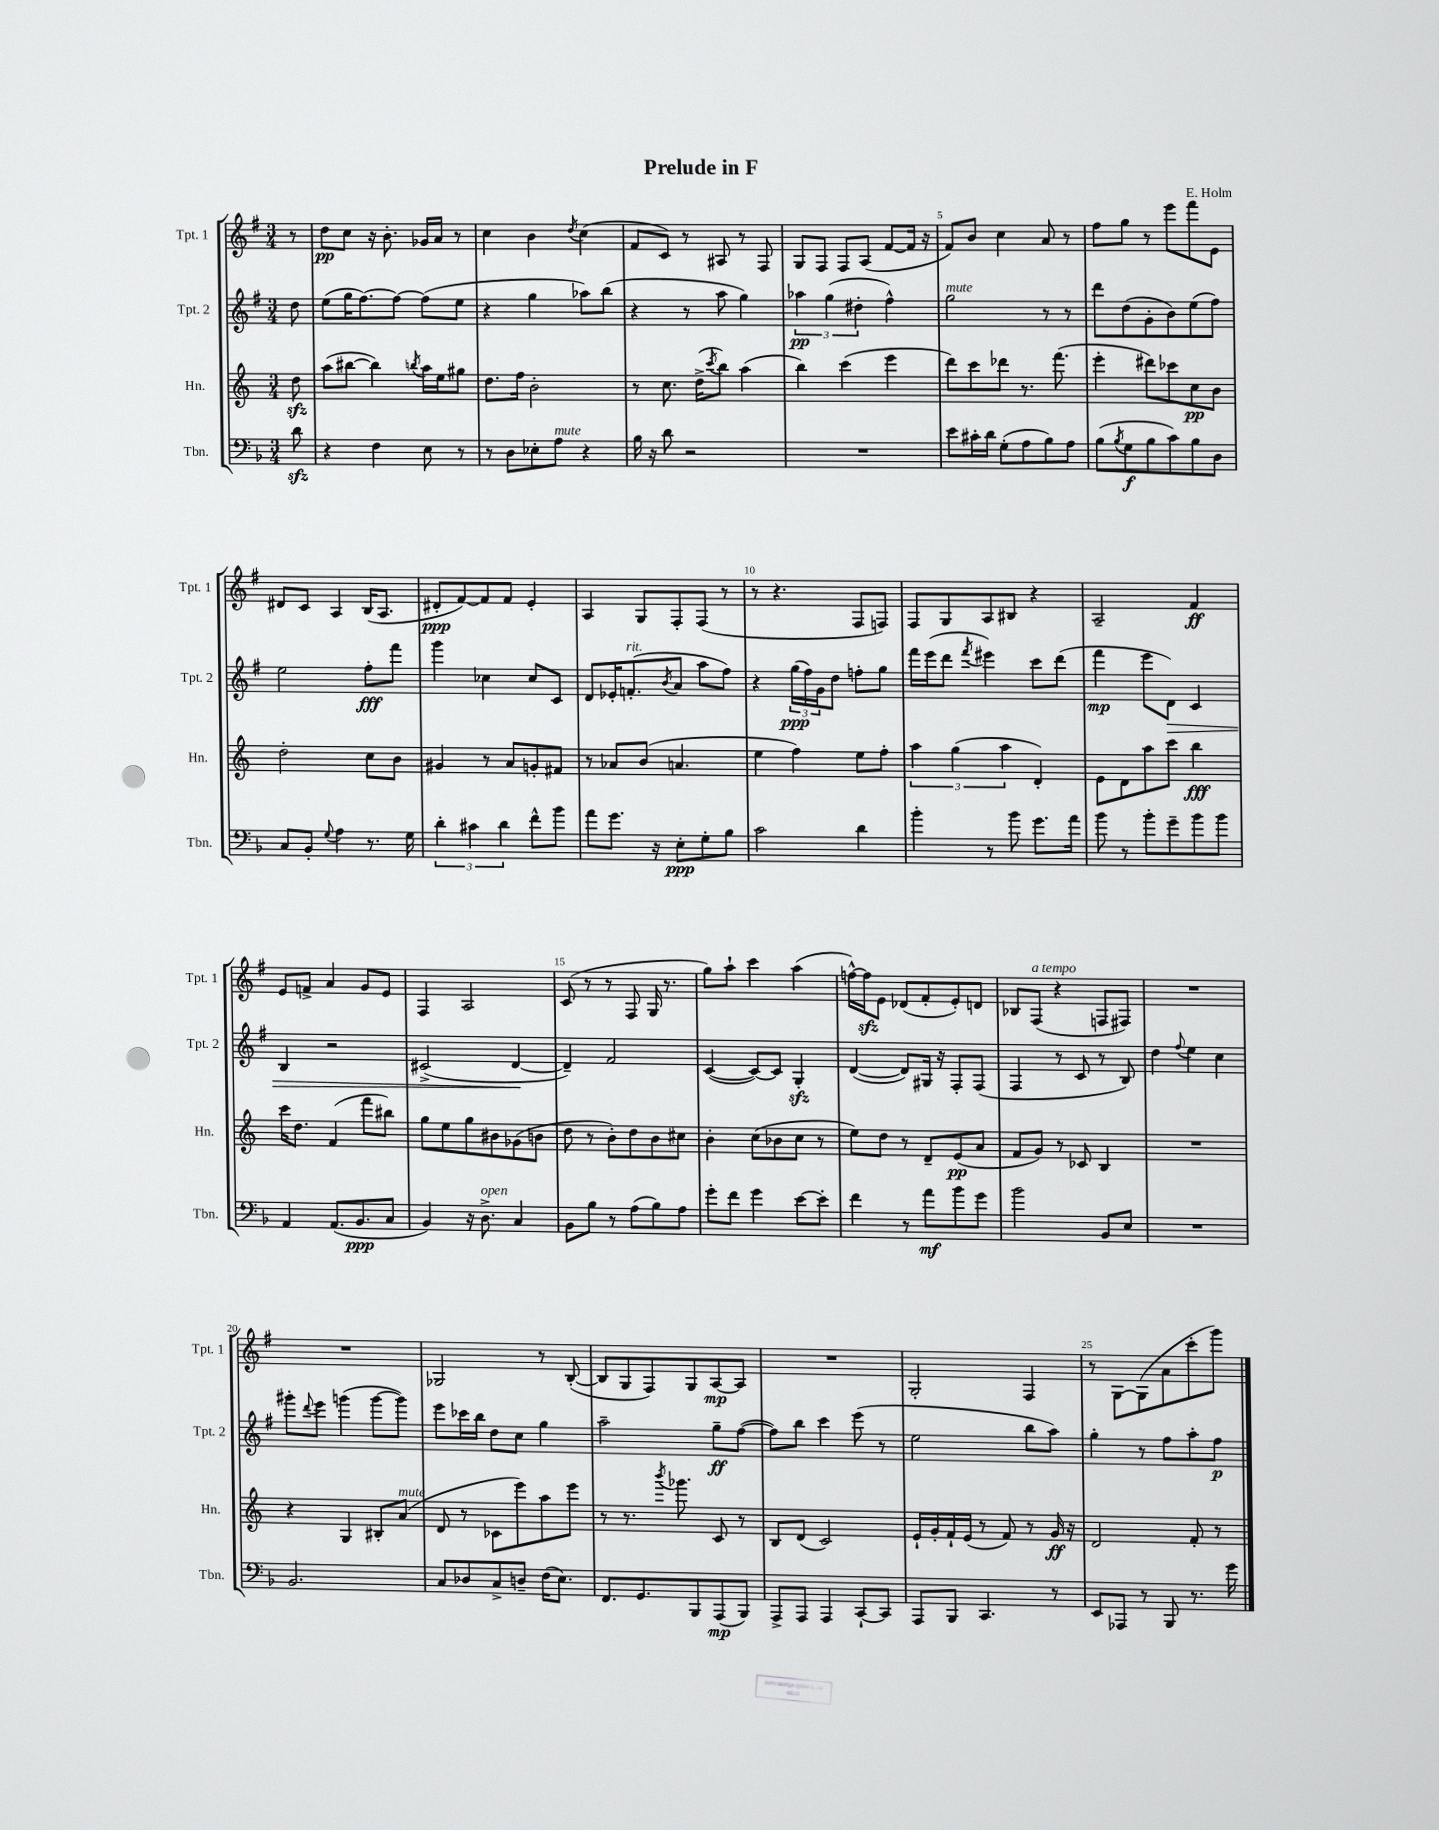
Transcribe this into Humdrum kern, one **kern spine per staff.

**kern	**kern	**kern	**kern
*staff4	*staff3	*staff2	*staff1
*clefF4	*clefG2	*clefG2	*clefG2
*k[b-]	*k[]	*k[f#]	*k[f#]
*M3/4	*M3/4	*M3/4	*M3/4
8d	8dd	8dd	8r
=	=	=	=
4r	(8aa	(8ee	8dd
.	[8bb#	16gg	8cc
.	.	[8.ff#)	.
4F	4bb#])	.	16r
.	.	.	8.b'
.	.	8ff#_	.
.	8qbb	.	.
8E	16aa	(8ff#]	16g-
.	16ee	.	16a
8r	8gg#	8ee	8r
=	=	=	=
8r	8.dd	4r	4cc
8D	.	.	.
.	16ff	.	.
8E-'	2b'	4gg	4b
8A	.	.	.
.	.	.	8qdd
4r	.	8aa-)	(4cc
.	.	(8bb	.
=	=	=	=
16B-	8r	4r	8f#
16r	.	.	.
8d	8.cc	.	8c)
2r	.	8r	8r
.	(16dd^	.	.
.	8qccc	.	.
.	8bb)	8aa	8A#
.	(4aa	4gg)	8r
.	.	.	8F#
=	=	=	=
2.r	4bb)	6aa-	8G
.	.	.	8F#
.	.	(6gg	.
.	(4ccc	.	8F#
.	.	6dd#'	.
.	.	.	(8A
.	4eee	4ff#^^)	[8f#
.	.	.	16f#]
.	.	.	16r
=	=	=	=
8e	8ddd)	2gg	8f#)
16c#'	8ccc	.	8b
16d	.	.	.
(8G'	8ddd-	.	4cc
8A	8.r	.	.
8B-)	.	8r	8a
.	(8.fff	.	.
8A	.	8r	8r
=	=	=	=
(8B-	4eee'	8ddd	8ff#
8qB-	.	.	.
8G	.	(8dd	8gg
8B-	8ddd#)	8g'	8r
8c)	8ccc-	8b)	8eee
8B-	8cc	(8ee	8fff#
8D	8b	8ff#)	8e
=	=	=	=
8C	2dd'	2ee	8d#
8BB-'	.	.	8c
8qqG	.	.	.
4A	.	.	4A
8.r	8cc	8ff#'	(16B
.	.	.	8.A
.	8b	8fff#	.
16G	.	.	.
=	=	=	=
6d'	4g#	4ggg	8d#'
.	.	.	[8f#)
6c#	.	.	.
.	8r	4cc-	8f#]
6d	.	.	.
.	8a	.	8f#
8f^^	8g'	8cc-	4e'
8b-	8f#	8c	.
=	=	=	=
8a	8r	8d	4A
8.g	8a-	16e-'	.
.	.	(8.f'	.
.	(8b	.	8G
16r	.	.	.
.	.	8qb	.
8E'	4.a	8a	8F#'
8G'	.	8aa	(8F#
8B-	.	8ff#)	8r
=	=	=	=
2c	4ee	4r	8r
.	.	.	4.r
.	4ff)	(24gg	.
.	.	24ff#)	.
.	.	24g	.
.	.	8dd	.
4d	8ee	8ff'	8F#
.	8ff'	8gg	8F)
=	=	=	=
4b-'	6aa	16fff#	8F#
.	.	(16eee	.
.	.	8ddd	8G
.	(6gg	.	.
.	.	8qfff#	.
8r	.	4eee#)	8A
.	6aa	.	.
8b-	.	.	8B#
8.g	4d')	8ccc	4r
.	.	(8ddd	.
16a	.	.	.
=	=	=	=
8b-	8e	4fff#	2A~
8r	8d	.	.
8b-'	8aa	8eee	.
8g~	8ccc	8d)	.
8b-	4bb	4c	4f#
8b-	.	.	.
=	=	=	=
4AA	16ccc	4B	8e
.	8.dd	.	.
.	.	.	8f^
(8.AA	(4f	2r	4a
8.BB-	.	.	.
.	8fff	.	8g
8C	8bb#)	.	8e
=	=	=	=
4BB-)	8gg	(2c#^	4F#
.	8ee	.	.
16r	8gg	.	2A
8.D^	.	.	.
.	8b#	.	.
4C	(8g-	[4d	.
.	8b	.	.
=	=	=	=
8BB-	8dd	4d~])	(8c
8B-	8r	.	8r
8r	8b')	2f#	8r
(8A	8dd	.	8F#
8B-)	8b	.	16G
.	.	.	8.r
8A	8cc#	.	.
=	=	=	=
8g'	4b'	([4c	8gg)
8f	.	.	8aa`
4g	(8cc	8c_)	4ccc
.	8b-	8c]	.
[8e	8cc	4G'	(4aa
8e']	8r	.	.
=	=	=	=
4f	8ee)	([4d	[16ff^^)
.	.	.	16ff]
.	8dd	.	8e
8r	8r	8d])	(8d-
8a	8d~	16G#	8f#'
.	.	16r	.
8b-	(8e	8F#'	8e')
8g	8a	(8F#	8d
=	=	=	=
2b-	8f	4F#	8B-
.	8g)	.	(8F#
.	8r	8r	4r
.	8c-	8c	.
8BB-	4B	8r	8F
8E	.	8B)	8F#)
=	=	=	=
2.r	2.r	4dd	2.r
.	.	8qqff#	.
.	.	4ee	.
.	.	4cc	.
=	=	=	=
2.BB-	4r	8ggg#'	2.r
.	.	8qqddd	.
.	.	8eee	.
.	4G	(4ggg	.
.	8B#'	[8ggg	.
.	(8a	8ggg])	.
=	=	=	=
8C	8d	8eee	2G-
8D-	8r	16ccc-	.
.	.	16bb	.
8C^	8c-	8dd	.
8D~	8eee)	8cc	.
(16F	8aa	4gg	8r
8.E)	.	.	.
.	8eee	.	([8B'
=	=	=	=
8.FF	8r	2aa~	8B]
.	8.r	.	8G
8.GG	.	.	.
.	.	.	8F#)
.	8qbbb	.	.
.	8.ggg-	.	.
8BBB-	.	.	8G
(8AAA	8c	8gg~	[8A
8BBB-)	8r	([8ff#	8A]
=	=	=	=
8AAA^	8B	8ff#])	2.r
8AAA	(8d	8bb	.
4AAA	2c)	4ccc	.
[8CC`	.	(8eee	.
8CC]	.	8r	.
=	=	=	=
8AAA	16e`	2ee	2G'
.	16g'	.	.
8BBB-	16f`	.	.
.	(16e	.	.
4.CC	8r	.	.
.	8f)	.	.
.	8r	8bb	4F#
8r	16g	8aa)	.
.	16r	.	.
=	=	=	=
8EE	2d	4gg'	8r
8AAA-	.	.	[8G
8r	.	8r	(8G]
8BBB-	.	8ff#	8a
8.r	8f'	8aa'	8ccc'
.	8r	8ff#	8ggg)
16g	.	.	.
==	==	==	==
*-	*-	*-	*-
